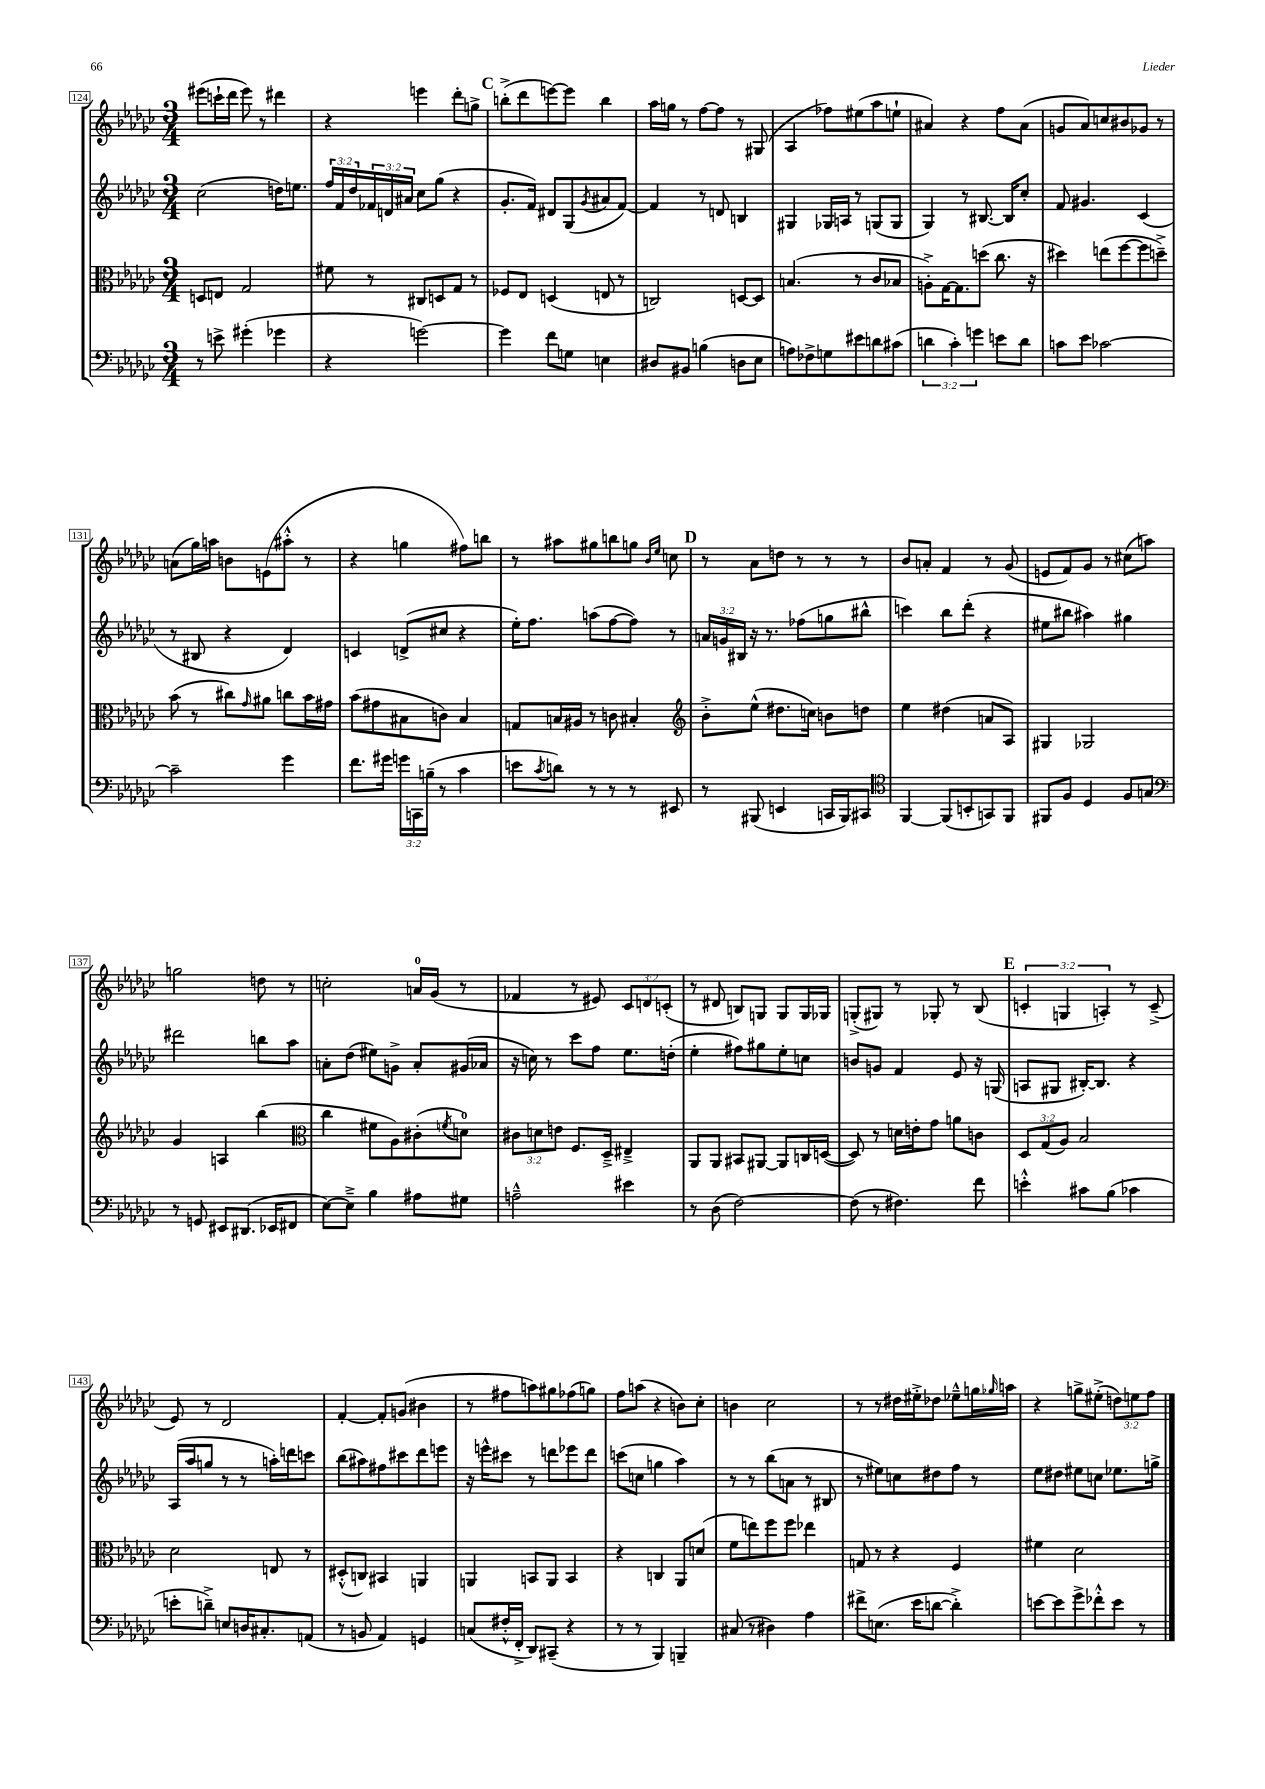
<<
\new StaffGroup <<
\new Staff = "s0" {
    \clef treble \key ges \major \numericTimeSignature \time 3/4 \override Staff.TupletNumber.text = #tuplet-number::calc-fraction-text
    eis'''8( c'''16-! des'''16 eis'''8) r8 dis'''4 |
    r4 e'''4 des'''8-. g''8-> |
    \mark \markup { \bold "C" } b''8-.->( des'''8 e'''8~) e'''8 b''4 |
    aes''16 g''16 r8 f''8~ f''8 r8 gis8( |
    aes4 fes''8) eis''8( aes''8 e''8-! |
    ais'4) r4 f''8 ais'8( |
    g'8 aes'8) c''8 bis'8 ges'8 r8 |
    a'8( ges''16) a''16 b'8 e'8( ais''8-.-^ r8 |
    r4 g''4 fis''8) b''8 |
    r8 ais''8 gis''8 b''8 g''8 \grace { bes'16 ees''16 } c''8 |
    \mark \markup { \bold "D" } r8 aes'8 d''8 r8 r8 r8 |
    bes'8 a'8-. f'4 r8 ges'8( |
    e'8 f'8) ges'8 r8 cis''8( a''8) |
    g''2 d''8 r8 |
    c''2-. a'16-0 ges'16( r8 |
    fes'4 r8 eis'8) \tuplet 3/2 { ces'8 d'8 c'8-.( } |
    r8 dis'8 b8) g8 g8 g16 ges16 |
    g8-.->( gis8) r8 ges8-. r8 bes8( |
    \mark \markup { \bold "E" } \tuplet 3/2 { c'4-. g4 a4-.) } r8 c'8--->( |
    ees'8) r8 des'2 |
    f'4~-. f'8-. g'8( bis'4 |
    r8 fis''8 a''8) gis''8 fes''8( g''8) |
    f''8 a''8( r4 b'8) ces''8-. |
    b'4 ces''2 |
    r8 r8 dis''16 eis''16-.-> des''8 ees''8---^ g''16 \grace { ges''16 } a''16 |
    r4 g''8-> eis''8-.->( \tuplet 3/2 { d''8) e''8 f''8 } \bar "|." |
}
\new Staff = "s1" {
    \clef treble \key ges \major \numericTimeSignature \time 3/4 \override Staff.TupletNumber.text = #tuplet-number::calc-fraction-text
    ces''2( d''16) e''8. |
    \tuplet 3/2 { f''16 f'16 des''16 } \tuplet 3/2 { fes'16 d'16 ais'16 } ces''8 ges''8( r4 |
    \mark \markup { \bold "C" } ges'8.-. f'16) dis'8 ges8( \acciaccatura { ges'8 } ais'8 f'8~) |
    f'4 r8 d'8 b4 |
    gis4 ges16 a16 r8 g8( g8 |
    ges4) r8 bis8.~ bis16 ces''8-. |
    f'8 gis'4. ces'4( |
    r8 bis8 r4 des'4) |
    c'4 d'8->( cis''8 r4 |
    ees''16-.) f''8. a''8( f''8~ f''8) r8 |
    \mark \markup { \bold "D" } \tuplet 3/2 { a'16 g'16 bis16 } r16 r8. fes''8( g''8 bis''8-^ |
    c'''4) bes''8 des'''8-.( r4 |
    eis''8 bis''8 ais''4) gis''4 |
    dis'''2 b''8 aes''8 |
    a'8-. des''8( eis''8) g'8-> a'8-. gis'16( aes'16 |
    r16 c''16) r8 ces'''8 f''8 ees''8. d''16-.( |
    ees''4-. fis''8) gis''8 ees''8-. c''8 |
    b'8 g'8 f'4 ees'8 r16 g16( |
    \mark \markup { \bold "E" } a8 gis8 bis16~-.) bis8. r4 |
    aes16( aes''16 g''8 r8 r8 a''16-.) d'''16 c'''8 |
    bes''8( ais''8) fis''8 cis'''8 des'''8 e'''8 |
    r16 e'''16-^ cis'''8 r8 d'''8 ees'''8 d'''8 |
    c'''8( c''8 g''4 aes''4) |
    r8 r8 bes''8( a'8 r8 bis8 |
    r8 eis''8) c''8 dis''8 f''8 r8 |
    ees''8 dis''8 eis''8 c''8 ees''8. g''16-> \bar "|." |
}
\new Staff = "s2" {
    \clef alto \key ges \major \numericTimeSignature \time 3/4 \override Staff.TupletNumber.text = #tuplet-number::calc-fraction-text
    d8 e8 ges2 |
    fis'8 r8 cis8 d8 ges8 r8 |
    \mark \markup { \bold "C" } fes8 ees8 d4( e8 r8 |
    c2) d8~ d8 |
    b4.( r8 ces'8 bes8 |
    a8-.->) ges16~ ges8. d''8( ces''8. r16 |
    dis''4) e''8( f''8~ f''8 d''8--->) |
    bes'8( r8 cis''8) \grace { ges'16 } ais'8 c''8 bes'16 gis'16 |
    bes'8( gis'8 bis8 c'8) bis4 |
    g8 b16 ais16 r8 c'8 bis4-. |
    \mark \markup { \bold "D" } \clef treble bes'8-.-> ees''8-^( dis''8. c''16) b'8 d''8 |
    ees''4 dis''4( a'8 aes8) |
    gis4 ges2 |
    ges'4 a4 bes''4( |
    \clef alto ces''4 fis'8 aes8) cis'8-.( \acciaccatura { f'8 } d'8-0) |
    \tuplet 3/2 { cis'8 d'8 e'8 } f8. des16---> eis4---> |
    aes,8 aes,8 bis,8 ais,8~ ais,8 c16 d16~( |
    d8) r8 d'16 e'16-. ges'8 a'8 c'8 |
    \mark \markup { \bold "E" } \tuplet 3/2 { des8 ges8( aes8) } bes2 |
    des'2 e8 r8 |
    dis8-.-^( c8) bis,4 a,4 |
    a,4 b,8 a,8 b,4 |
    r4 c4 aes,8 d'8( |
    f'8 e''8) f''8 f''8 ees''4 |
    g8 r8 r4 f4 |
    fis'4 des'2 \bar "|." |
}
\new Staff = "s3" {
    \clef bass \key ges \major \numericTimeSignature \time 3/4 \override Staff.TupletNumber.text = #tuplet-number::calc-fraction-text
    r8 e'8-> gis'4-.( ges'4 |
    r4 g'2~) |
    \mark \markup { \bold "C" } g'4 f'8 g8 e4 |
    dis8 bis,8 b4( d8 ees8 |
    a8) fes8-> g8 eis'8 d'8 cis'8( |
    \tuplet 3/2 { d'4 ces'4-.) g'4 } e'8 d'8 |
    c'8 ees'8 ces'2~ |
    ces'2-- ges'4 |
    f'8. gis'16 \tuplet 3/2 { g'16 c,16 b16--( } r8 ces'4 |
    e'8 \acciaccatura { ces'8 } d'8) r8 r8 r8 eis,8 |
    \mark \markup { \bold "D" } r8 bis,,8( e,4 c,16 bis,,16) cis,8 |
    \clef tenor f,4~ f,8( b,8-. g,8) f,8 |
    fis,8 f8 des4 f8 g8 |
    \clef bass r8 g,8 eis,8 dis,8.( ees,16 fis,8 |
    ees8~) ees8---> bes4 ais8 gis8 |
    a2---^ eis'4 |
    r8 des8( f2~) |
    f8( r8 fis4.) f'8 |
    \mark \markup { \bold "E" } e'4-.-^ cis'8 bes8( ces'4 |
    e'8-. d'8--->) e8 d16 cis8.-. a,8( |
    r8 b,8 aes,4) g,4 |
    c8( fis16-.-^ f,16-.-> des,8) cis,8--( r4 |
    r8 r8 bes,,4) b,,4-- |
    cis8( r8 dis4) aes4 |
    fis'8-> e8.( ees'16 d'8~ d'4-.->) |
    e'8~ e'8 ges'8-> fes'8-.-^ e'8 r8 \bar "|." |
}
>>
>>
\layout { \context { \Score currentBarNumber = #124 \override BarNumber.stencil = #(make-stencil-boxer 0.1 0.3 ly:text-interface::print) } }
